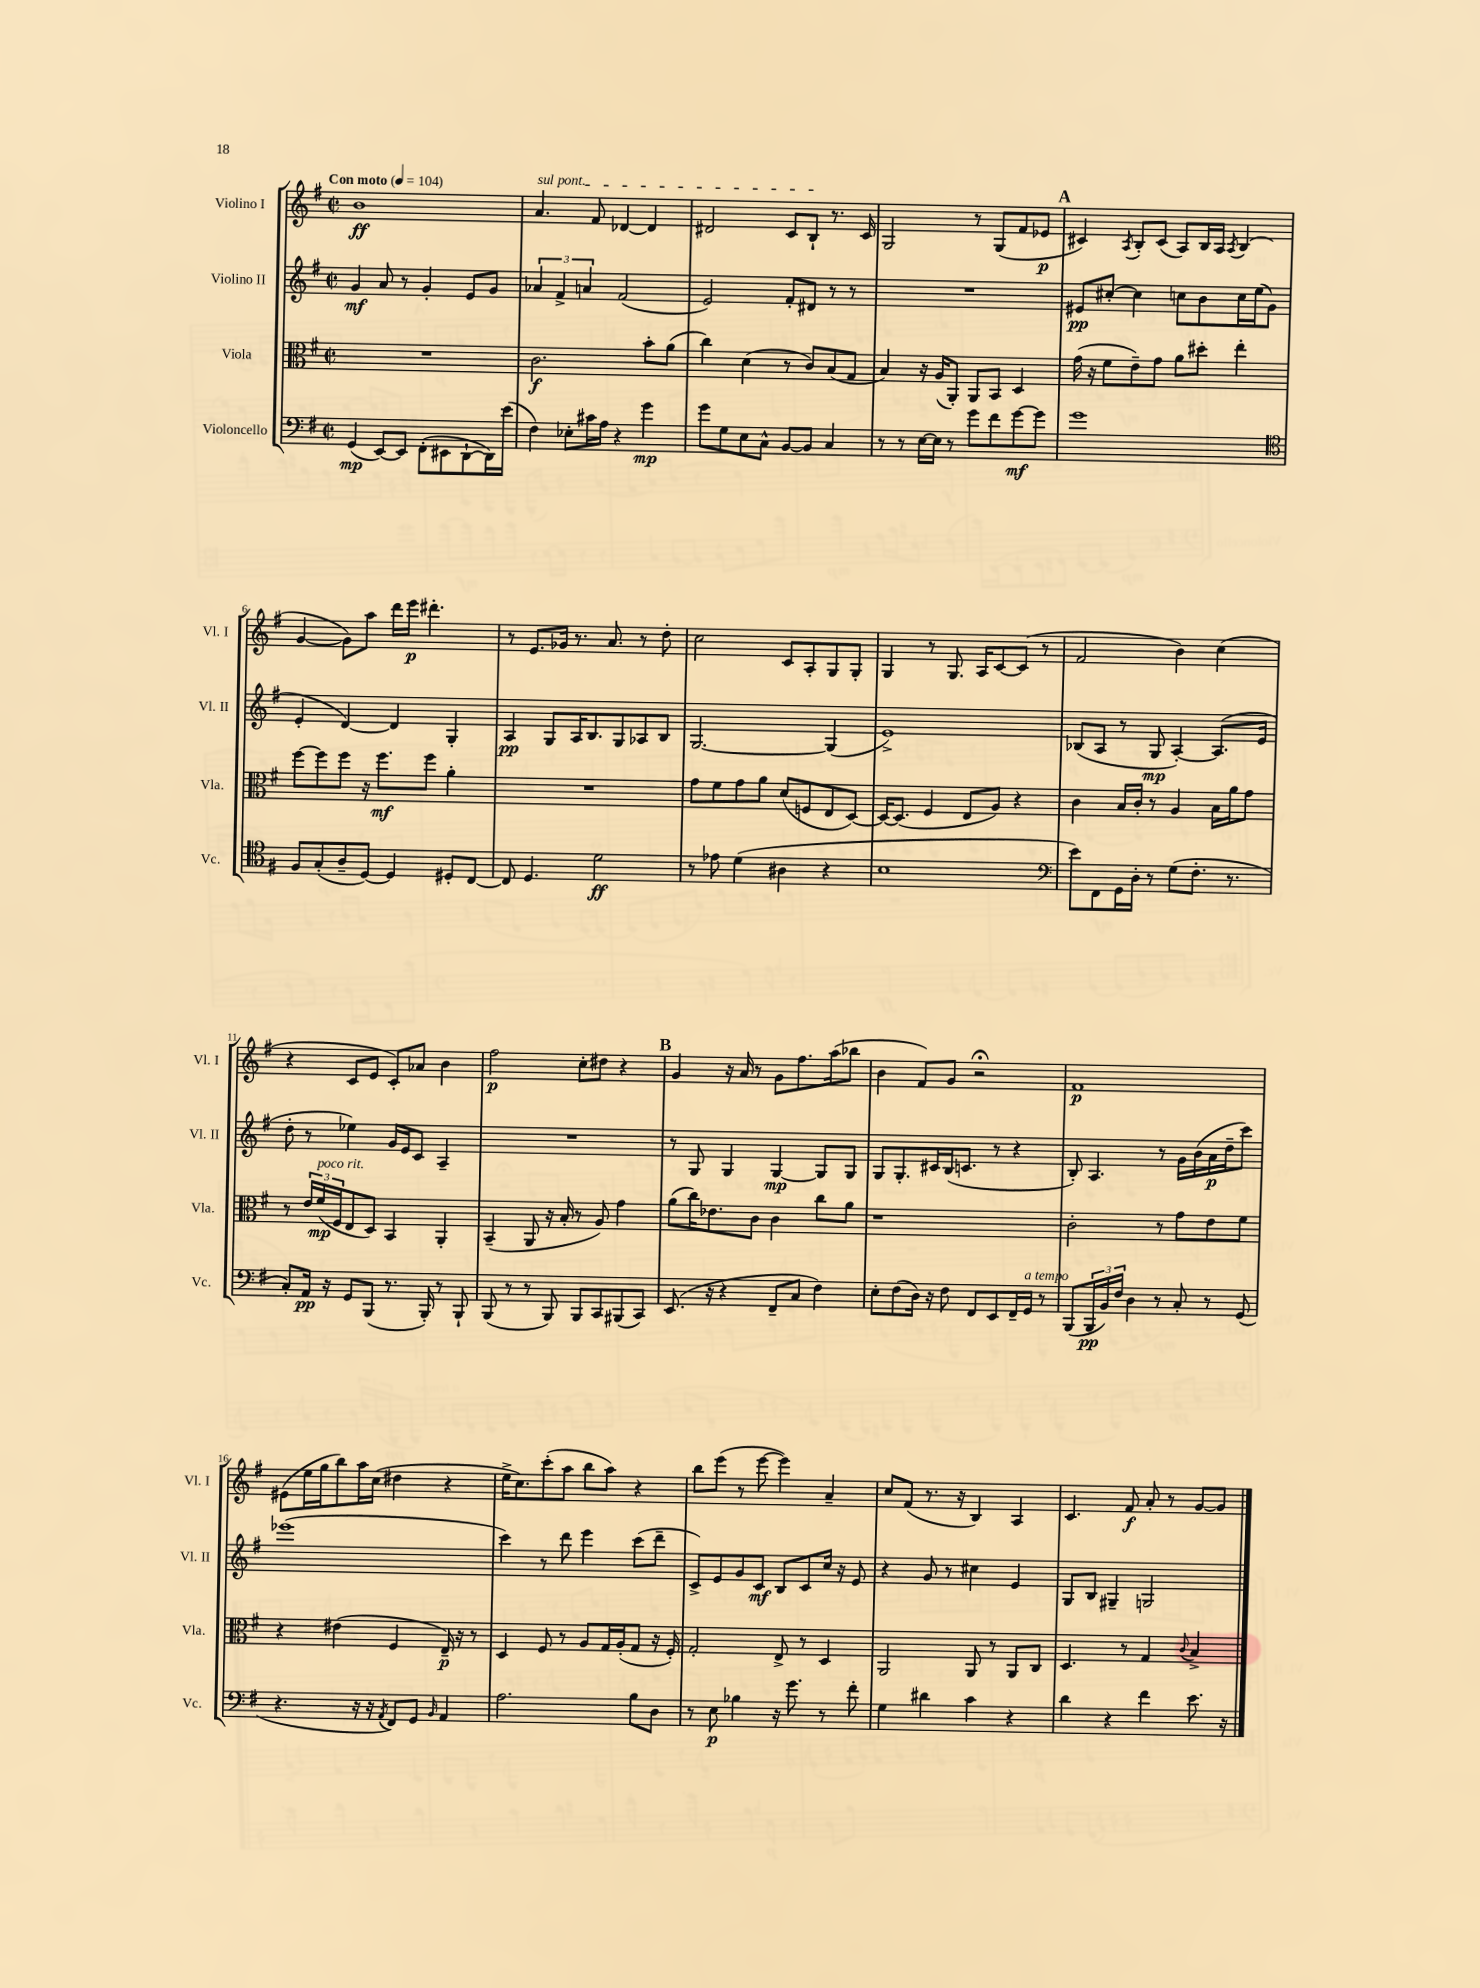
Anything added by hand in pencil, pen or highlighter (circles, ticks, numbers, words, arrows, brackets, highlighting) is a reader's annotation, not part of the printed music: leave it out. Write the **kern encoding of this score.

**kern	**kern	**kern	**kern
*staff4	*staff3	*staff2	*staff1
*clefF4	*clefC3	*clefG2	*clefG2
*k[f#]	*k[f#]	*k[f#]	*k[f#]
*M2/2	*M2/2	*M2/2	*M2/2
*met(c|)	*met(c|)	*met(c|)	*met(c|)
*MM104	*MM104	*MM104	*MM104
(4GG/	1r	4g/	1b
[8EE/L)	.	8a/	.
8EE/]J	.	8r	.
(8FF#'\L	.	4g'/	.
8EE#\	.	.	.
[8DD`\	.	8e/L	.
16DD\]L)	.	8g/J	.
(16e\JJ	.	.	.
=	=	=	=
4F#\)	2.c\	6a-/	4.a/
.	.	6f#^/	.
8E-'\L	.	.	.
.	.	6a/	.
16c#\L	.	.	8f#/
16A\JJ	.	.	.
4r	.	(2f#/	[4d-/
4g\	8b'\L	.	4d-/]
.	(8a\J	.	.
=	=	=	=
8g\L	4cc\)	2e/)	2d#/
8G\	.	.	.
8E\	(4d\	.	.
8C^^\J	.	.	.
[8BB/L	8r	8f#'/L	8c/L
8BB/]J	8c/L)	8d#/J	8B`/J
4C/	(8B/	8r	8.r
.	8G/J	8r	.
.	.	.	16c/
=	=	=	=
8r	4B/)	1r	2G/
8r	.	.	.
[16E\LL	16r	.	.
16E\]JJ	(16A/LK	.	.
8r	8AA'/J)	.	.
8g\L	8AA/L	.	8r
8f#\	8BB/J	.	(8G/L
[8g\	4D/	.	8f#/
8g\]J	.	.	8e-/J
=	=	=	=
1g	(16g\	8e#/L	4c#/)
.	16r	.	.
.	8f#\L	[8cc#'/J	.
.	.	.	8qA/
.	8e~\)	4cc#\]	8B'/L
.	8g\J	.	(8c#/J
.	8a\L	8cc\L	8A/L)
.	8dd#'\J	8b\	16B/L
.	.	.	16A/JJ
.	.	.	8qA/
.	4ee'\	16cc\L	(4B/
.	.	(16ee\J	.
.	.	8g\J	.
=	=	=	=
*clefC4	*	*	*
8F#/L	[8ff#\L	4e'/	[4g/
(8G'/	8ff#\]	.	.
8A~/	8ff#\J	[4d/)	8g\]L)
[8D/J)	16r	.	8aa\J
.	8.ff#\L	.	.
4D/]	.	4d/]	16ddd\LL
.	.	.	16eee\JJ
.	8ff#\J	.	4.ddd#'\
8D#'/L	4a'\	4G'/	.
[8C/J	.	.	.
=	=	=	=
8C/]	1r	4A/	8r
4.D/	.	.	8.e/L
.	.	8G/L	.
.	.	.	16g-/Jk
.	.	16A/K	8.r
.	.	8.B/	.
2d\	.	.	.
.	.	.	8.a/
.	.	8G/	.
.	.	8A-/	8r
.	.	8B/J	8dd'\
=	=	=	=
8r	8g\L	[2.G/	2cc\
8e-\	8f#\	.	.
(4d\	8g\	.	.
.	8a\J	.	.
4A#\	(8d/L	.	8c/L
.	8F/	.	8A'/
4r	8E/	(4G/]	8G/
.	[8D/J)	.	8G'/J
=	=	=	=
1B	16D/_LK	1e^)	4G/
.	(8.D/]J	.	.
.	4F#/	.	8r
.	.	.	8.G/
.	8E/L	.	.
.	.	.	16A/LK
.	8A/J)	.	[8c/
.	4r	.	(8c/]J
.	.	.	8r
=	=	=	=
*clefF4	*	*	*
8e\L)	4c\	(8B-/L	2f#/
8FF#\	.	8A/J	.
16GG\L	16B/LL	8r	.
16D'\JJ	16c'/JJ	.	.
8r	8r	8G/	.
(8G\L	4A/	[4A'/)	4b\)
8.F#'\J	.	.	.
.	16B\LL	(8.A/]L	(4cc\
8.r	16a\J	.	.
.	8g\J	.	.
.	.	16e/Jk	.
=	=	=	=
8C'/L)	8r	8dd'\	4r
16AA/Jk	24e/LL	8r	.
.	(24f#/	.	.
16r	.	.	.
.	24F#/J	.	.
8GG/L	8E/	4ee-\)	8c/L
(8BBB/J	8D/J)	.	8e/J
8.r	4BB/	16g/LL	8c'/L)
.	.	16e/J	.
.	.	8c/J	8a-/J
16BBB'/)	.	.	.
8r	4AA'/	4A~/	4b\
8BBB`/	.	.	.
=	=	=	=
(8BBB/	(4BB~/	1r	2ff#\
8r	.	.	.
8r	8AA/	.	.
8BBB/)	16r	.	.
.	16B'/	.	.
8BBB/L	8r	.	8cc'\L
8CC/	8A/)	.	8dd#\J
(8BBB#/	4g\	.	4r
8CC/J)	.	.	.
=	=	=	=
(8.EE/	(8a\L	8r	4g/
.	16cc\K)	8G/	.
16r	8.e-\	.	.
4r	.	4G/	16r
.	.	.	16a/
.	8c\J	.	8r
8FF#~/L	4c\	[4G/	8g\L
8C/J	.	.	8.ff#\
4F#\)	8cc\L	8G/]L	.
.	.	.	(16aa\k
.	8a\J	8G/J	8bb-\J
=	=	=	=
8E'\L	1r	8G/L	4b\
(8F#\	.	8.G'/	.
16D\Jk)	.	.	8f#/L)
16r	.	16c#/L	.
8F#\	.	(16B/J	8g/J
.	.	8.c/J	.
8FF#/L	.	.	2r;
8EE/	.	8r	.
16FF#~/L	.	4r	.
16GG/JJ	.	.	.
8r	.	.	.
=	=	=	=
(8BBB/L	2c'\	8B'/)	1f#
24BBB/L	.	4.A/	.
24BB/)	.	.	.
24F#/JJ	.	.	.
4D\	.	.	.
8r	8r	8r	.
8C'/	8g\L	16g\LL	.
.	.	(16b\	.
8r	8e\	16a\	.
.	.	16dd~\J	.
(8GG/	8f#\J	8ccc\J)	.
=	=	=	=
4.r	4r	(1eee-	(8e#\L
.	.	.	16ee\L
.	.	.	16gg\J
.	(4e#\	.	8bb\)
16r	.	.	16aa\L
16r	.	.	(16cc\JJ
8qAA/	.	.	.
8FF#/L)	4F#/	.	4dd#\
8GG/J	.	.	.
16qqBB/	.	.	.
4AA/	16E~/)	.	4r
.	16r	.	.
.	8r	.	.
=	=	=	=
2.A\	4D/	4ccc\)	16ee^\LK
.	.	.	8.cc\)
.	8F#/	8r	(8ccc'\
.	8r	8ddd\	8aa\J
.	8A/L	4eee\	8bb\L
.	16G/L	.	8aa\J)
.	(16A'/J	.	.
8B\L	8G/J	(8ccc\L	4r
8D\J	16r	8ddd~\J	.
.	16F#'/)	.	.
=	=	=	=
8r	2G'/	8c^/L)	8bb\L
8E\	.	8e/	(8eee\J
4B-\	.	8g/	8r
.	.	8c/J	[8eee\
16r	8E^/	8B/L	4eee\])
8.g\	.	.	.
.	8r	8c/	.
8r	4D/	16cc/Jk	4a~/
.	.	16r	.
8f#'\	.	8e/	.
=	=	=	=
4G\	2AA/	4r	8cc/L
.	.	.	(8f#/J
4d#\	.	8g/	8.r
.	.	8r	.
.	.	.	16r
4c\	8AA/	4cc#\	4B/)
.	8r	.	.
4r	8AA/L	4e/	4A/
.	8C/J	.	.
=	=	=	=
4d\	4.D/	8G/L	4.c/
.	.	8B/J	.
4r	.	4G#~/	.
.	8r	.	8f#/
4f#\	4G/	2G/	8a'/
.	.	.	8r
.	8qqc/	.	.
8.e\	4B^/	.	[8g/L
.	.	.	8g/]J
16r	.	.	.
==	==	==	==
*-	*-	*-	*-
